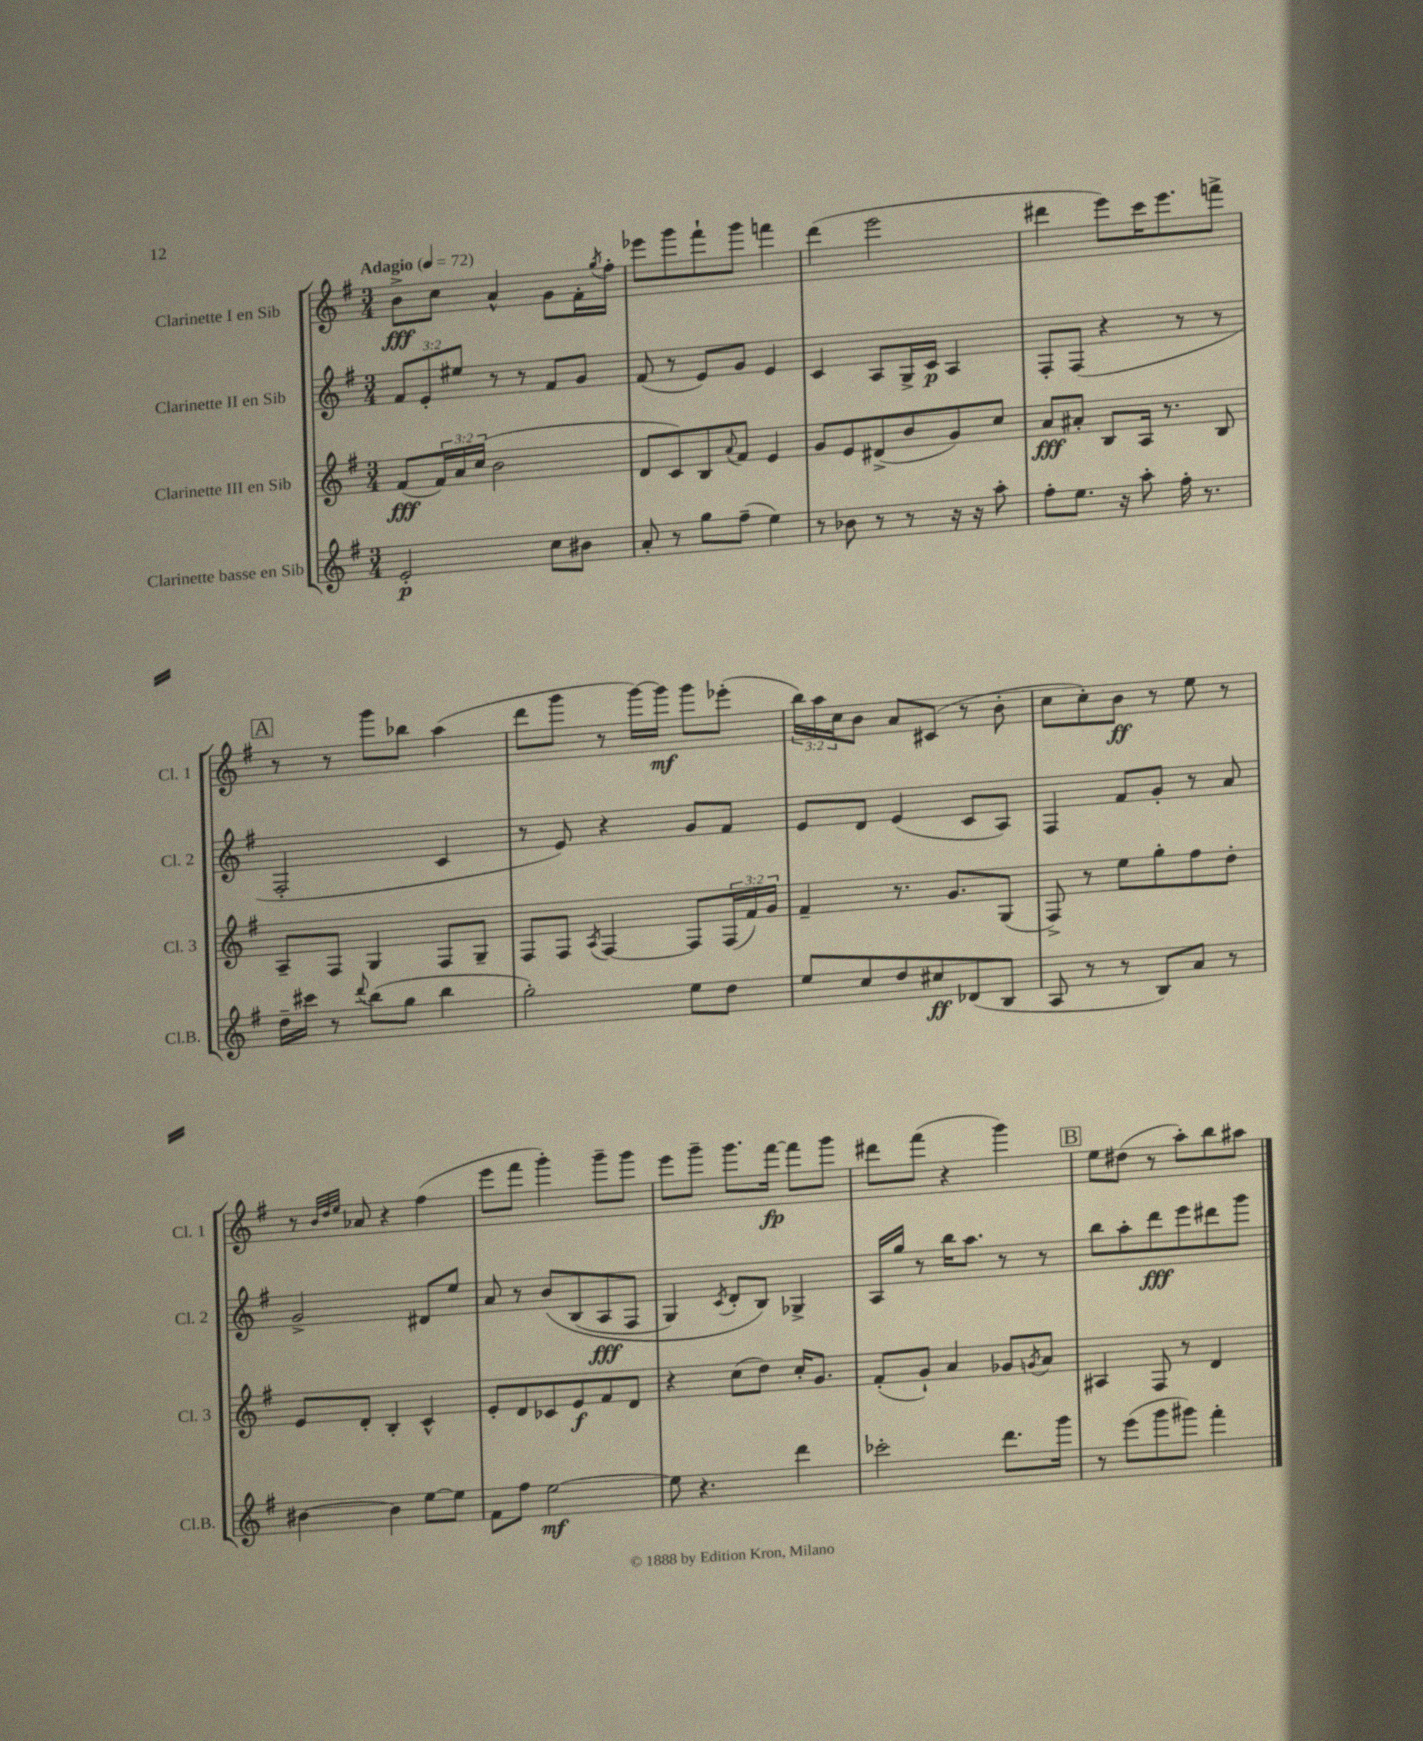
<<
\new StaffGroup <<
\new Staff = "s0" \with { instrumentName = "Clarinette I en Sib" shortInstrumentName = "Cl. 1" } {
    \clef treble \key g \major \numericTimeSignature \time 3/4 \override Staff.TupletNumber.text = #tuplet-number::calc-fraction-text \tempo "Adagio" 4 = 72
    b'8->\fff c''8 a'4-^ g'8 fis'16-. \acciaccatura { g''8 } fis''16-. |
    ees'''8 g'''8 fis'''8-! g'''8 f'''4 |
    d'''4( e'''2 |
    dis'''4 e'''8) c'''16 e'''8. f'''8-> |
    \mark \markup { \box "A" } r8 r8 g'''8 bes''8 a''4( |
    d'''8 g'''8 r8 g'''16~) g'''16\mf g'''8 ees'''8-.( |
    \tuplet 3/2 { b''16) a''16 c''16 } b'8 a'8 cis'8( r8 b'8-. |
    c''8 c''8-.) b'8\ff r8 e''8 r8 |
    r8 \grace { b'32 d''32 e''32 } aes'8 r4 fis''4( |
    e'''8 fis'''8 g'''4-.) g'''8-- g'''8 |
    e'''8 g'''8-- g'''8. fis'''16~\fp fis'''8 g'''8 |
    dis'''8 fis'''8( r4 g'''4) |
    \mark \markup { \box "B" } e''8 dis''8( r8 a''8-.) b''8 ais''8 \bar "|." |
}
\new Staff = "s1" \with { instrumentName = "Clarinette II en Sib" shortInstrumentName = "Cl. 2" } {
    \clef treble \key g \major \numericTimeSignature \time 3/4 \override Staff.TupletNumber.text = #tuplet-number::calc-fraction-text
    \tuplet 3/2 { fis'8 e'8-. eis''8 } r8 r8 fis'8 g'8 |
    fis'8( r8 e'8) g'8 e'4 |
    c'4 a8 g16-> c'16\p a4 |
    fis8-. fis8( r4 r8 r8 |
    \mark \markup { \box "A" } fis2-. c'4 |
    r8 e'8) r4 g'8 fis'8 |
    e'8 d'8 e'4( c'8 a8) |
    fis4 fis'8 g'8-. r8 a'8 |
    g'2-> dis'8 e''8 |
    a'8 r8 b'8\( b8( a8\fff fis8 |
    g4) \acciaccatura { c'8 } d'8-. b8\) ges4-> |
    a16 g''16 r8 b''16 a''8. r8 r8 |
    \mark \markup { \box "B" } b''8 a''8-. d'''8\fff e'''8 dis'''8 g'''8 \bar "|." |
}
\new Staff = "s2" \with { instrumentName = "Clarinette III en Sib" shortInstrumentName = "Cl. 3" } {
    \clef treble \key g \major \numericTimeSignature \time 3/4 \override Staff.TupletNumber.text = #tuplet-number::calc-fraction-text
    fis'8\fff( \tuplet 3/2 { fis'16) a'16 c''16( } b'2 |
    d'8 c'8) b8 \appoggiatura { a'8 } fis'8 e'4 |
    g'8 e'8 dis'8->( b'8 g'8) c''8 |
    a'8\fff ais'8-. b8 a16 r8. b8 |
    \mark \markup { \box "A" } a8-- fis8 g4 fis8 g8-- |
    fis8 fis8 \acciaccatura { a8 } fis4~ fis8 \tuplet 3/2 { fis16( fis'16) g'16 } |
    fis'4-- r8. g'8. g8( |
    fis8->) r8 e''8 g''8-. fis''8 d''8-. |
    e'8 d'8-. b4-. c'4-^ |
    e'8-. d'8 ces'8 e'8\f fis'8 d'8 |
    r4 c''8( d''8) c''16-. g'8. |
    fis'8-.( g'8-!) a'4 ges'8 \acciaccatura { g'8 } a'8 |
    \mark \markup { \box "B" } ais4 fis8 r8 d'4 \bar "|." |
}
\new Staff = "s3" \with { instrumentName = "Clarinette basse en Sib" shortInstrumentName = "Cl.B." } {
    \clef treble \key g \major \numericTimeSignature \time 3/4
    e'2-.\p c''8 bis'8 |
    a'8-. r8 g''8 fis''8--( e''4) |
    r8 bes'8 r8 r8 r16 r16 a''8-. |
    fis''8-. e''8. r16 a''8-. fis''16-. r8. |
    \mark \markup { \box "A" } d''16-- cis'''16 r8 \appoggiatura { d'''8 } b''8( g''8 b''4 |
    g''2-.) e''8 d''8 |
    e''8 c''8 d''8 cis''8\ff des'8( b8 |
    a8 r8 r8 b8) a'8 r8 |
    bis'4~ bis'4 e''8~ e''8 |
    fis'8 fis''8 e''2~\mf |
    e''8 r4. d'''4 |
    ces'''2-. d'''8. g'''16 |
    \mark \markup { \box "B" } r8 e'''8( g'''8 gis'''8) fis'''4-. \bar "|." |
}
>>
>>
\layout { \context { \Score \remove "Bar_number_engraver" } }
